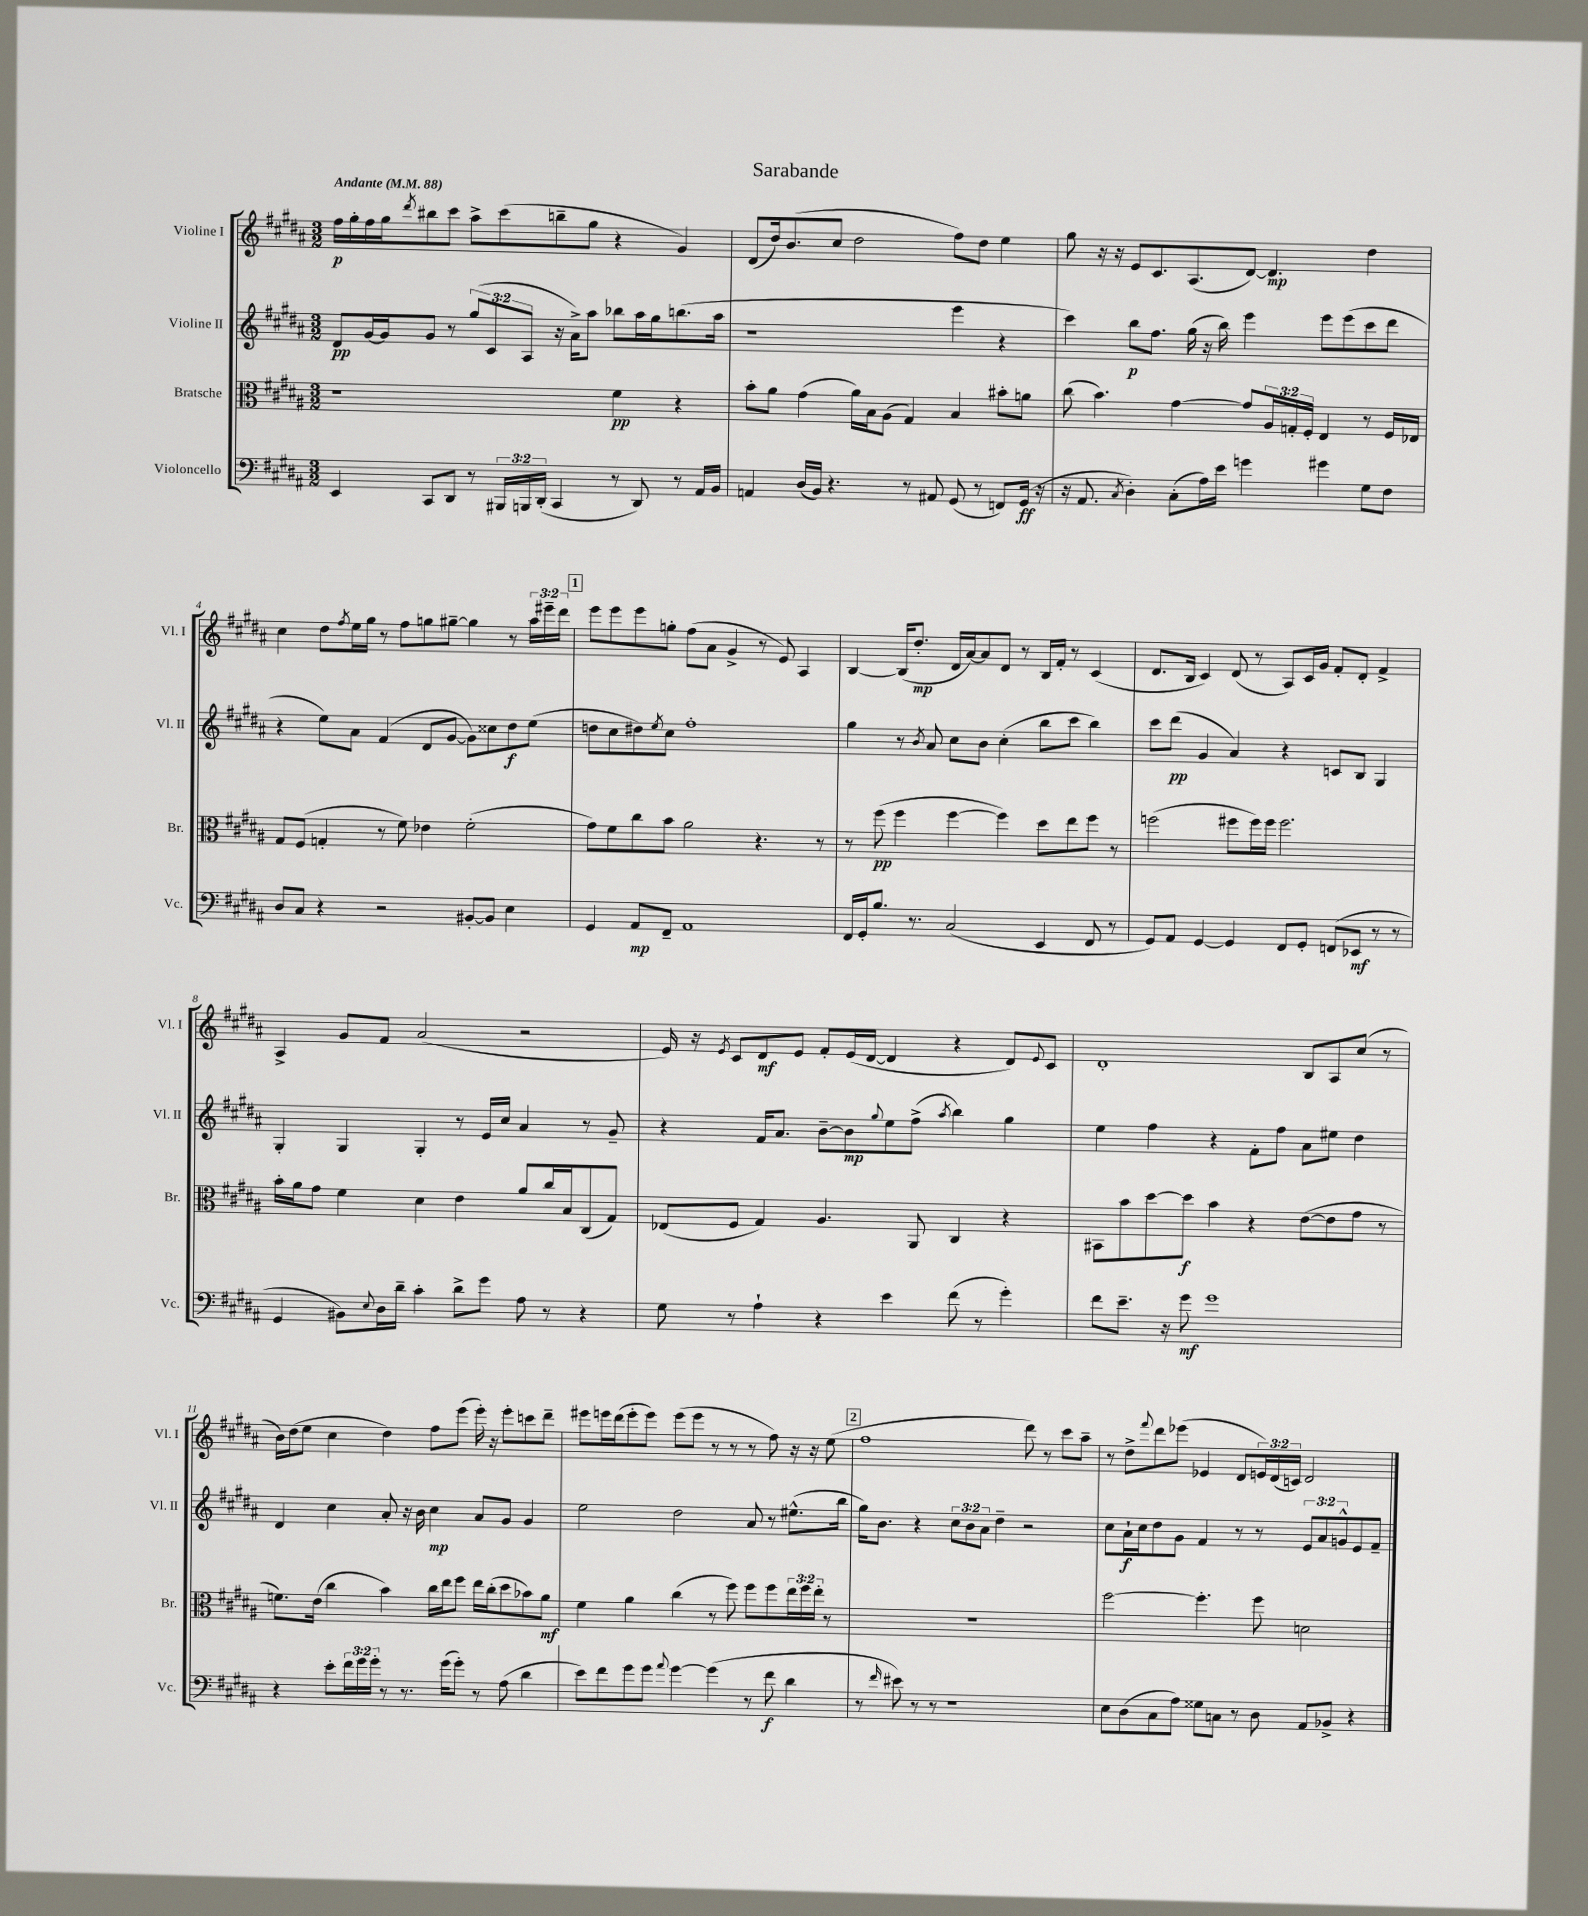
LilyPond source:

\header { title = "Sarabande" }
<<
\new StaffGroup <<
\new Staff = "s0" \with { instrumentName = "Violine I" shortInstrumentName = "Vl. I" } {
    \clef treble \key b \major \numericTimeSignature \time 3/2 \override Staff.TupletNumber.text = #tuplet-number::calc-fraction-text \tempo "Andante" 4 = 88
    fis''16\p gis''16-. fis''16 gis''16 \acciaccatura { dis'''8 } bis''8 cis'''8 ais''8-> cis'''8( b''8-- gis''8 r4 gis'4) |
    dis'8( dis''16) b'8.( cis''8 dis''2 fis''8) dis''8 e''4 |
    gis''8 r16 r16 e'8 cis'8. ais8.( dis'8~) dis'4.\mp dis''4 |
    cis''4 dis''8 \acciaccatura { fis''8 } e''16 gis''16 r8 fis''8 g''8 gis''8~-- gis''4 r8 \tuplet 3/2 { ais''16 eis'''16-- dis'''16 } |
    \mark \markup { \box "1" } e'''8 e'''8 e'''8 g''8-. fis''8( ais'8 gis'4-> r8 e'8) ais4 |
    b4~ b16( dis''8.-.\mp dis'16 ais'16~) ais'8 dis'8 r8 b16 fis'16-. r8 cis'4( |
    dis'8. b16 cis'4) dis'8( r8 ais8) cis'16 gis'16 fis'8-. dis'8-. fis'4-> |
    ais4-> gis'8 fis'8 ais'2( r2 |
    e'16) r16 \acciaccatura { e'8 } cis'8 dis'8\mf e'8 fis'8-. e'16( dis'16~ dis'4 r4 dis'8) \appoggiatura { e'8 } cis'8 |
    dis'1-. b8 ais8 cis''8( r8 |
    b'16) dis''16( e''8 cis''4 dis''4) fis''8 e'''8( e'''16-.) r16 e'''8-. c'''8 dis'''8-- |
    eis'''8 e'''16 dis'''16( e'''8-. e'''8) e'''8( e'''8 r8 r8 r8 fis''8) r16 r16 e''8( |
    \mark \markup { \box "2" } fis''1 dis'''8) r8 cis'''8 ais''8-- |
    r8 dis''8-> \appoggiatura { fis'''8 } dis'''8 ees'''8( ees'4 dis'8 \tuplet 3/2 { e'16) dis'16( c'16) } dis'2 \bar "|." |
}
\new Staff = "s1" \with { instrumentName = "Violine II" shortInstrumentName = "Vl. II" } {
    \clef treble \key b \major \numericTimeSignature \time 3/2 \override Staff.TupletNumber.text = #tuplet-number::calc-fraction-text
    dis'8\pp gis'16~ gis'16 gis'8 r8 \tuplet 3/2 { gis''8( cis'8 ais8 } r16 ais'16->) ais''8 bes''8 ais''16 gis''16 b''8.( ais''16 |
    r1 e'''4 r4 |
    cis'''4) b''8\p fis''8. gis''16( r16 b''16) e'''4 e'''8 e'''8( cis'''8 dis'''8 |
    r4 e''8) ais'8 fis'4( dis'8 gis'8~ gis'8) cisis''8 dis''8\f e''8( |
    \mark \markup { \box "1" } d''8 cis''8 dis''8) \acciaccatura { e''8 } cis''8 fis''1-. |
    gis''4 r8 \acciaccatura { b'8 } ais'8 cis''8 b'8 cis''4-.( b''8 cis'''8 b''4) |
    cis'''8 dis'''8\pp( gis'4 ais'4) r4 c'8 b8 gis4 |
    gis4-. gis4 gis4-. r8 e'16 cis''16 ais'4 r8 gis'8-- |
    r4 fis'16 ais'8. b'8~-- b'8\mp \appoggiatura { gis''8 } e''8 fis''8->( \acciaccatura { ais''8 } b''4) gis''4 |
    e''4 fis''4 r4 fis'8-. fis''8 ais'8 eis''8 dis''4 |
    dis'4 cis''4 ais'8-. r16 b'16 cis''4\mp ais'8 gis'8 gis'4 |
    e''2 dis''2 ais'8 r8 eis''8.-^( b''16 |
    \mark \markup { \box "2" } gis''16) b'8. r4 \tuplet 3/2 { cis''8 b'8 ais'8 } dis''4-- r2 |
    cis''8 ais'16-!\f cis''16 dis''8 gis'8 fis'4 r8 r8 \tuplet 3/2 { e'8 ais'8 g'8-^ } e'8 fis'8-- \bar "|." |
}
\new Staff = "s2" \with { instrumentName = "Bratsche" shortInstrumentName = "Br." } {
    \clef alto \key b \major \numericTimeSignature \time 3/2 \override Staff.TupletNumber.text = #tuplet-number::calc-fraction-text
    r1 fis'4\pp r4 |
    b'8-. ais'8 gis'4( ais'16) b16 ais8( gis4) b4 bis'8-. a'8 |
    cis''8( b'4.) gis'4~ gis'8 \tuplet 3/2 { ais16 g16-. fis16-. } e4 r8 fis16 ees16 |
    gis8 fis8( g4-. r8 fis'8) ees'4 fis'2-.( |
    \mark \markup { \box "1" } gis'8) fis'8 cis''8 b'8 ais'2 r4. r8 |
    r8 fis''8\pp( fis''4 fis''4~ fis''4) dis''8 e''8 fis''8 r8 |
    f''2( fis''8 fis''16) fis''16 fis''2. |
    b'16-. ais'16 gis'8 fis'4 dis'4 e'4 ais'8 cis''16 b16 cis8( gis8) |
    ees8( fis8 gis4) ais4. ais,8 cis4 r4 |
    bis,8 b'8 dis''8~ dis''8\f b'4 r4 e'8~( e'8 gis'8 r8 |
    f'8.) e'16( cis''4 b'4) cis''16 e''16 fis''8 e''16 cis''16-.( dis''8 bes'8) ais'8\mf |
    fis'4 ais'4 cis''4( r8 fis''8) fis''8 fis''8 \tuplet 3/2 { e''16 fis''16 e''16-. } r8 |
    \mark \markup { \box "2" } R1. |
    fis''2~ fis''4.-. fis''8 d'2 \bar "|." |
}
\new Staff = "s3" \with { instrumentName = "Violoncello" shortInstrumentName = "Vc." } {
    \clef bass \key b \major \numericTimeSignature \time 3/2 \override Staff.TupletNumber.text = #tuplet-number::calc-fraction-text
    e,4 cis,8 dis,8 r8 \tuplet 3/2 { bis,,16 b,,16 dis,16-.( } cis,4 r8 dis,8) r8 ais,16 b,16 |
    a,4 dis16( b,16) r4. r8 ais,8 gis,8( r8 f,8) gis,16\ff( r16 |
    r16 ais,8. \acciaccatura { cis8 } dis4-.) cis8-.( ais16) e'16 g'4 gis'4 gis8 fis8 |
    dis8 cis8 r4 r2 bis,8~-. bis,8 e4 |
    \mark \markup { \box "1" } gis,4 ais,8\mp fis,8-- ais,1 |
    fis,16 gis,16-. b8. r8. cis2( e,4 fis,8 r8 |
    gis,8) ais,8 gis,4~ gis,4 fis,8 gis,8-. f,8( ees,8\mf r8 r8 |
    gis,4 bis,8) \appoggiatura { e8 } dis16 dis'16-- cis'4-. dis'8-> gis'8 ais8 r8 r4 |
    gis8 r8 ais4-! r4 e'4 fis'8( r8 gis'4-.) |
    fis'8 e'8.-- r16 gis'8\mf gis'1 |
    r4 e'8-. \tuplet 3/2 { fis'16 gis'16 gis'16-. } r8 r8. gis'16( gis'8-.) r8 ais8( dis'4 |
    e'8) fis'8 gis'8 gis'8 \appoggiatura { ais'8 } gis'4~ gis'4( r8 fis'8\f dis'4 |
    \mark \markup { \box "2" } r8 \grace { fis'16 } eis'8) r8 r8 r1 |
    e8 dis8( cis8 ais8) gisis8 c8 r8 dis8 ais,8 bes,8-> r4 \bar "|." |
}
>>
>>
